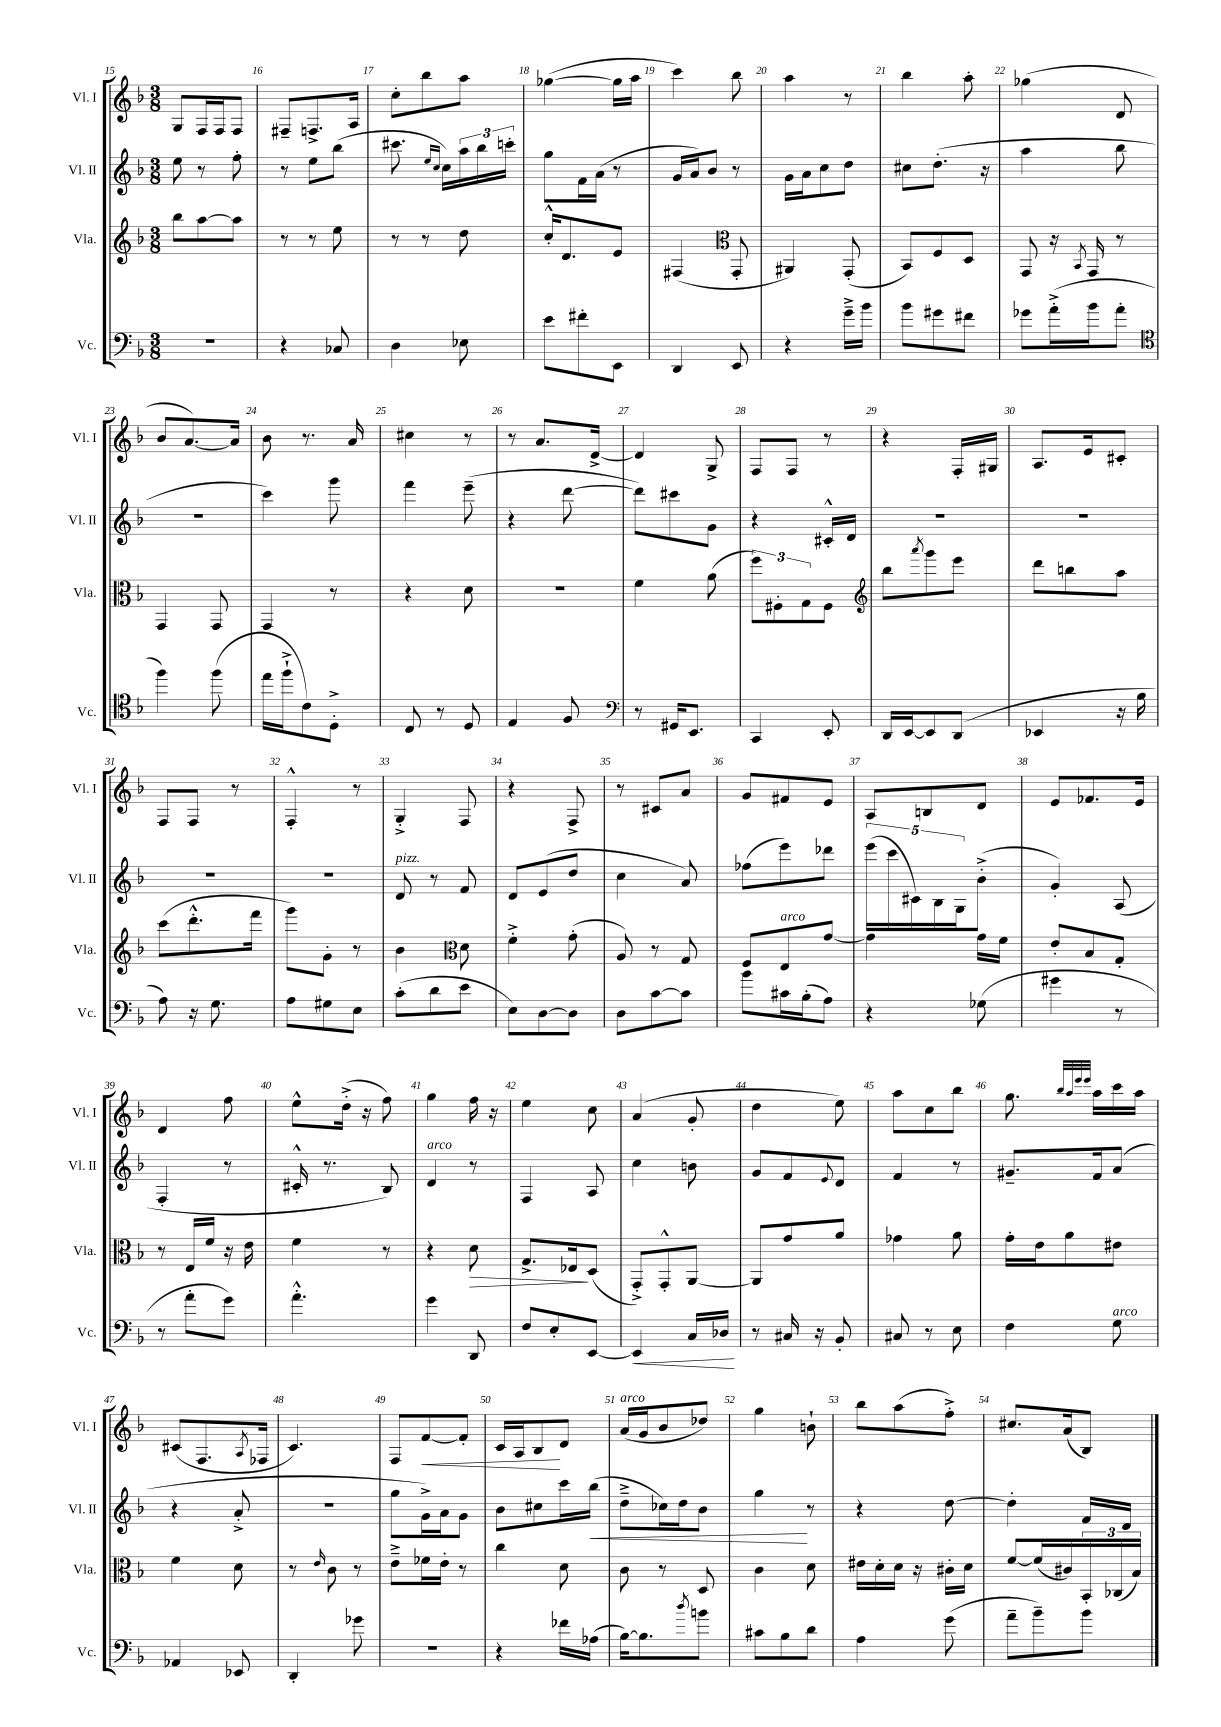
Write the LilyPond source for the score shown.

<<
\new StaffGroup <<
\new Staff = "s0" \with { instrumentName = "Vl. I" shortInstrumentName = "Vl. I" } {
    \clef treble \key f \major \numericTimeSignature \time 3/8
    g8 f16 f16 f8 |
    fis8-- f8.-> a16 |
    c''8-. bes''8 a''8 |
    ges''4~( ges''16 a''16 |
    c'''4) bes''8 |
    a''4 r8 |
    bes''4 a''8-. |
    ges''4( d'8 |
    bes'8 a'8.~) a'16 |
    bes'8 r8. a'16 |
    cis''4 r8 |
    r8 a'8. d'16~-> |
    d'4 g8-> |
    f8 f8 r8 |
    r4 f16-. gis16 |
    a8. e'16 cis'8-. |
    f8 f8 r8 |
    f4-.-^ r8 |
    g4-.-> f8 |
    r4 f8-> |
    r8 cis'8 a'8 |
    g'8 fis'8 e'8 |
    a8 b8 d'8 |
    e'8 fes'8. e'16 |
    d'4 f''8 |
    e''8-^ d''16-.->( r16 f''8) |
    g''4 f''16 r16 |
    e''4 c''8 |
    a'4( g'8-. |
    d''4 e''8) |
    a''8 c''8 bes''8 |
    g''8. \grace { bes''32 a''32 e'''32 e'''32 } a''16 c'''16 a''16 |
    cis'8( f8. \acciaccatura { a8 } fes16 |
    c'4.) |
    f8 f'8~\< f'8-. |
    c'16 a16 bes8\! d'8 |
    a'16^\markup { \italic "arco" }( g'16 bes'8 des''8) |
    g''4 b'8-! |
    bes''8 a''8( f''8-.->) |
    cis''8. a'16( bes8) \bar "|." |
}
\new Staff = "s1" \with { instrumentName = "Vl. II" shortInstrumentName = "Vl. II" } {
    \clef treble \key f \major \numericTimeSignature \time 3/8
    e''8 r8 f''8-. |
    r8 e''8 bes''8( |
    cis'''8. \grace { e''16 c''16 } c''16) \tuplet 3/2 { a''16 bes''16 c'''16-. } |
    g''8 f'16 a'16( r8 |
    g'16 a'16) bes'8 r8 |
    g'16 a'16 c''8 d''8 |
    cis''8 d''8.-.( r16 |
    a''4 bes''8 |
    R4. |
    c'''4) g'''8 |
    f'''4 e'''8--( |
    r4 d'''8~ |
    d'''8) cis'''8 g'8 |
    r4 cis'16-.-^ d'16 |
    R4. |
    R4. |
    R4. |
    R4. |
    d'8^\markup { \italic "pizz." } r8 f'8 |
    d'8 e'8( d''8 |
    c''4 a'8) |
    fes''8( e'''8) des'''8 |
    \tuplet 5/4 { e'''16( c'''16 cis'16) bes16 g16 } bes'8-.->( |
    g'4-.) a8( |
    f4-. r8 |
    cis'16-.-^ r8. bes8) |
    d'4^\markup { \italic "arco" } r8 |
    f4 a8 |
    c''4 b'8 |
    g'8 f'8 \appoggiatura { e'8 } d'8 |
    f'4 r8 |
    gis'8.-- f'16 a'8( |
    r4 a'8-.-> |
    R4. |
    g''8 g'16->) a'16 g'8 |
    bes'8 cis''8 c'''16 bes''16\<( |
    d''8---> ces''16) d''16 bes'8 |
    g''4\! r8 |
    r4 d''8~ |
    d''4-. f'16 d'16 \bar "|." |
}
\new Staff = "s2" \with { instrumentName = "Vla." shortInstrumentName = "Vla." } {
    \clef treble \key f \major \numericTimeSignature \time 3/8
    bes''8 a''8~ a''8 |
    r8 r8 e''8 |
    r8 r8 d''8 |
    c''16-.-^ d'8. e'8 |
    fis4( \clef alto g,8-. |
    ais,4) g,8-.( |
    bes,8) f8 d8 |
    g,8 r16 \acciaccatura { bes,8 } g,16 r8 |
    g,4 g,8 |
    g,4 r8 |
    r4 d'8 |
    R4. |
    f'4 a'8( |
    \tuplet 3/2 { f''8) fis8-. g8 } fis8 |
    \clef treble bes''8 \acciaccatura { a'''8 } g'''8 e'''8 |
    d'''8 b''8 a''8 |
    c'''8( d'''8.-.-^ f'''16 |
    g'''8) g'8-. r8 |
    bes'4 \clef alto d'8 |
    f'4-.-> g'8-.( |
    a8) r8 g8 |
    f8 e8^\markup { \italic "arco" } g'8~ |
    g'4 g'16 f'16 |
    e'8-. bes8 g8-. |
    r8 e16 f'16 r16 e'16 |
    f'4 r8 |
    r4 d'8\> |
    g8.-> ees16\! d8( |
    g,8-.->) g,8-.-^ a,8~ |
    a,8 g'8 a'8 |
    ges'4 a'8 |
    g'16-. e'16 a'8 eis'8 |
    f'4 d'8 |
    r8 \grace { e'16 } c'8 r8 |
    e'8---> fes'16 e'16-. r8 |
    c''4 d'8 |
    c'8 r8 d8 |
    c'4 d'8 |
    eis'16 d'16-. d'16 r16 cis'16-. d'16 |
    f'8~ f'16( cis'16) \tuplet 3/2 { bes,16-. ces16( bes16) } \bar "|." |
}
\new Staff = "s3" \with { instrumentName = "Vc." shortInstrumentName = "Vc." } {
    \clef bass \key f \major \numericTimeSignature \time 3/8
    R4. |
    r4 ces8 |
    d4 ees8 |
    e'8 fis'8-. e,8 |
    d,4 e,8 |
    r4 g'16---> bes'16 |
    bes'8 gis'8 fis'8 |
    ges'8 a'16-.->( bes'16 a'8-. |
    \clef tenor f''4) f''8( |
    e''16 f''16-!-> c'8) d8-.-> |
    c8 r8 d8 |
    e4 f8 |
    \clef bass r8 gis,16 e,8. |
    c,4 e,8-. |
    d,16 e,16~ e,8 d,8( |
    ees,4 r16 bes16 |
    a8) r16 g8. |
    a8 gis8 e8 |
    c'8-.( d'8 e'8 |
    e8) d8~ d8 |
    d8 c'8~ c'8 |
    bes'8 cis'16 bes16-.( a8) |
    r4 ges8( |
    gis'4 r8 |
    r8 a'8-. g'8) |
    a'4.-.-^ |
    g'4 d,8 |
    f8 e8-. e,8~ |
    e,4\< c16 des16\! |
    r8 cis16 r16 bes,8-. |
    cis8 r8 e8 |
    f4 g8^\markup { \italic "arco" } |
    aes,4 ees,8 |
    d,4-. ges'8 |
    r4. |
    r4 fes'16 aes16( |
    bes16~) bes8. \acciaccatura { d''8 } b'8 |
    cis'8 bes8 d'8 |
    a4 g'8( |
    a'8-- bes'8--) bes'8 \bar "|." |
}
>>
>>
\layout { \context { \Score currentBarNumber = #15 \override BarNumber.break-visibility = ##(#f #t #t) barNumberVisibility = #all-bar-numbers-visible } }
